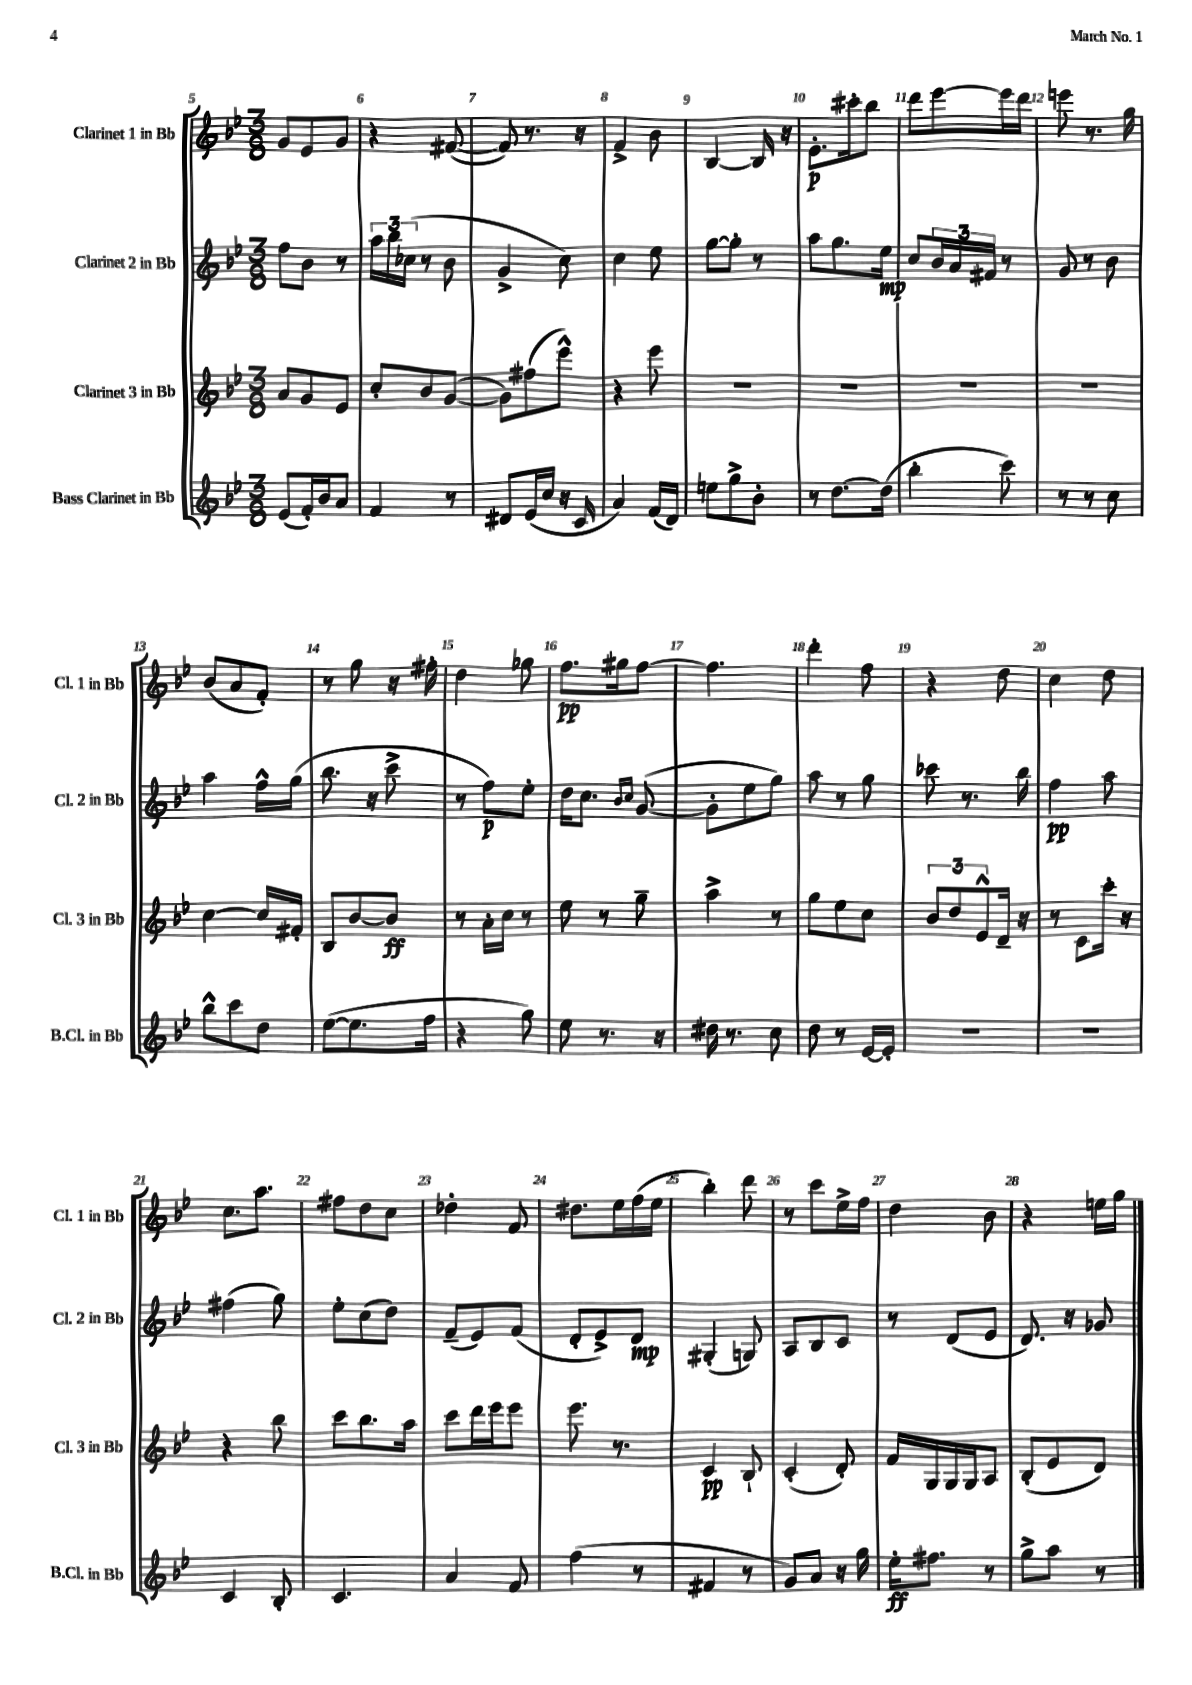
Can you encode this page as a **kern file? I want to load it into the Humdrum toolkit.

**kern	**kern	**kern	**kern
*staff4	*staff3	*staff2	*staff1
*clefG2	*clefG2	*clefG2	*clefG2
*k[b-e-]	*k[b-e-]	*k[b-e-]	*k[b-e-]
*M3/8	*M3/8	*M3/8	*M3/8
(8e-/L	8a/L	8ff\L	8g/L
16f'/L)	8g/	8b-\J	8e-/
16b-/J	.	.	.
8a/J	8e-/J	8r	8g/J
=	=	=	=
4f/	8cc'/L	24aa\LL	4r
.	.	24bb-\	.
.	.	(24cc-\JJ	.
.	8b-/	8r	.
8r	([8g/J	8b-\	([8f#/
=	=	=	=
8d#/L	8g\]L)	4g^/	8f#/])
(16e-/L	(8ff#\	.	8.r
16cc/JJ	.	.	.
16r	8eee-^^\J)	8cc\)	.
16c/	.	.	16r
=	=	=	=
4a/)	4r	4cc\	4f^/
(16f/LL	8eee-\	8ee-\	8b-\
16d/JJ)	.	.	.
=	=	=	=
8ee\L	4.r	[8gg\L	[4B-/
8gg^\	.	8gg'\]J	.
8b-'\J	.	8r	16B-/]
.	.	.	16r
=	=	=	=
8r	4.r	8aa\L	8.e-'\L
[8.dd\L	.	8.gg\	.
.	.	.	16ccc#'\k
.	.	.	8bb-\J
(16dd\]Jk	.	16ee-\Jk	.
=	=	=	=
4bb-'\	4.r	8cc/L	8ddd\L
.	.	24b-/L	[8eee-\
.	.	24a/	.
.	.	24f#/JJ	.
8ccc\)	.	8r	16eee-\]L
.	.	.	16ddd\JJ
=	=	=	=
8r	4.r	8g/	8eee\
8r	.	8r	8.r
8cc\	.	8b-\	.
.	.	.	16gg\
=	=	=	=
8bb-^^\L	[4cc\	4aa\	(8b-/L
8ccc\	.	.	8a/
8dd\J	16cc/]LL	16ff^^\LL	8f'/J)
.	16f#'/JJ	(16gg\JJ	.
=	=	=	=
([8ee-\L	8B-/L	8.bb-\	8r
8.ee-\]	[8b-/	.	8gg\
.	.	16r	.
.	8b-/]J	8ccc^\	16r
16ff\Jk	.	.	16ff#'\
=	=	=	=
4r	8r	8r	4dd\
.	16a'\LL	8ff\L)	.
.	16cc\JJ	.	.
8gg\)	8r	8ee-'\J	8gg-\
=	=	=	=
8ee-\	8ee-\	16dd\LK	8.ff\L
.	.	8.cc\J	.
8.r	8r	.	.
.	.	.	16gg#\k
.	.	16qqb-/LL	.
.	.	16qqcc/JJ	.
.	8gg~\	([8g/	[8ff\J
16r	.	.	.
=	=	=	=
16dd#\	4aa^\	8g'\]L	4.ff\]
8.r	.	.	.
.	.	8ee-\	.
8cc\	8r	8gg\J)	.
=	=	=	=
8dd\	8gg\L	8aa\	4ddd'\
8r	8ee-\	8r	.
[16e-/LL	8cc\J	8gg\	8ff\
16e-'/]JJ	.	.	.
=	=	=	=
4.r	12b-/L	8ccc-\	4r
.	12dd/	.	.
.	.	8.r	.
.	12e-^^/	.	.
.	16d~/Jk	.	8dd\
.	16r	16bb-\	.
=	=	=	=
4.r	8r	4ff\	4cc\
.	8c\L	.	.
.	16ccc'\Jk	8aa\	8dd\
.	16r	.	.
=	=	=	=
4c/	4r	(4ff#\	8.cc\L
.	.	.	8.aa\J
8B-'/	8bb-\	8gg\)	.
=	=	=	=
4.c/	8ccc\L	8ee-'\L	8ff#\L
.	8.bb-\	(8cc\	8dd\
.	.	8dd\J)	8cc\J
.	16aa\Jk	.	.
=	=	=	=
4a/	8ccc\L	(8f~/L	4dd-'\
.	16ddd\L	8e-/)	.
.	16eee-\J	.	.
8f/	8eee-\J	(8f/J	8f/
=	=	=	=
(4ff\	8.eee-\	8d'/L	8.dd#\L
.	.	8e-^/)	.
.	8.r	.	16ee-\L
8r	.	8d/J	(16ff\
.	.	.	16ee-\JJ
=	=	=	=
4f#/	4c/	(4G#'/	4bb-'\)
8r	8B-`/	8G/)	8ddd\
=	=	=	=
8g/L)	(4c'/	8A/L	8r
8a/J	.	8B-/	8ccc\L
16r	8d'/)	8c/J	16ee-^\L
16gg\	.	.	16ff\JJ
=	=	=	=
16ee-'\LK	16f/LL	8r	4dd\
8.ff#\J	16G/	.	.
.	16G/	(8d/L	.
.	16G/J	.	.
8r	8A/J	8e-/J	8b-\
=	=	=	=
8gg^\L	(8B-'/L	8.d/)	4r
8aa\J	8e-/	.	.
.	.	16r	.
8r	8d/J)	8g-/	16ee\LL
.	.	.	16gg\JJ
==	==	==	==
*-	*-	*-	*-
